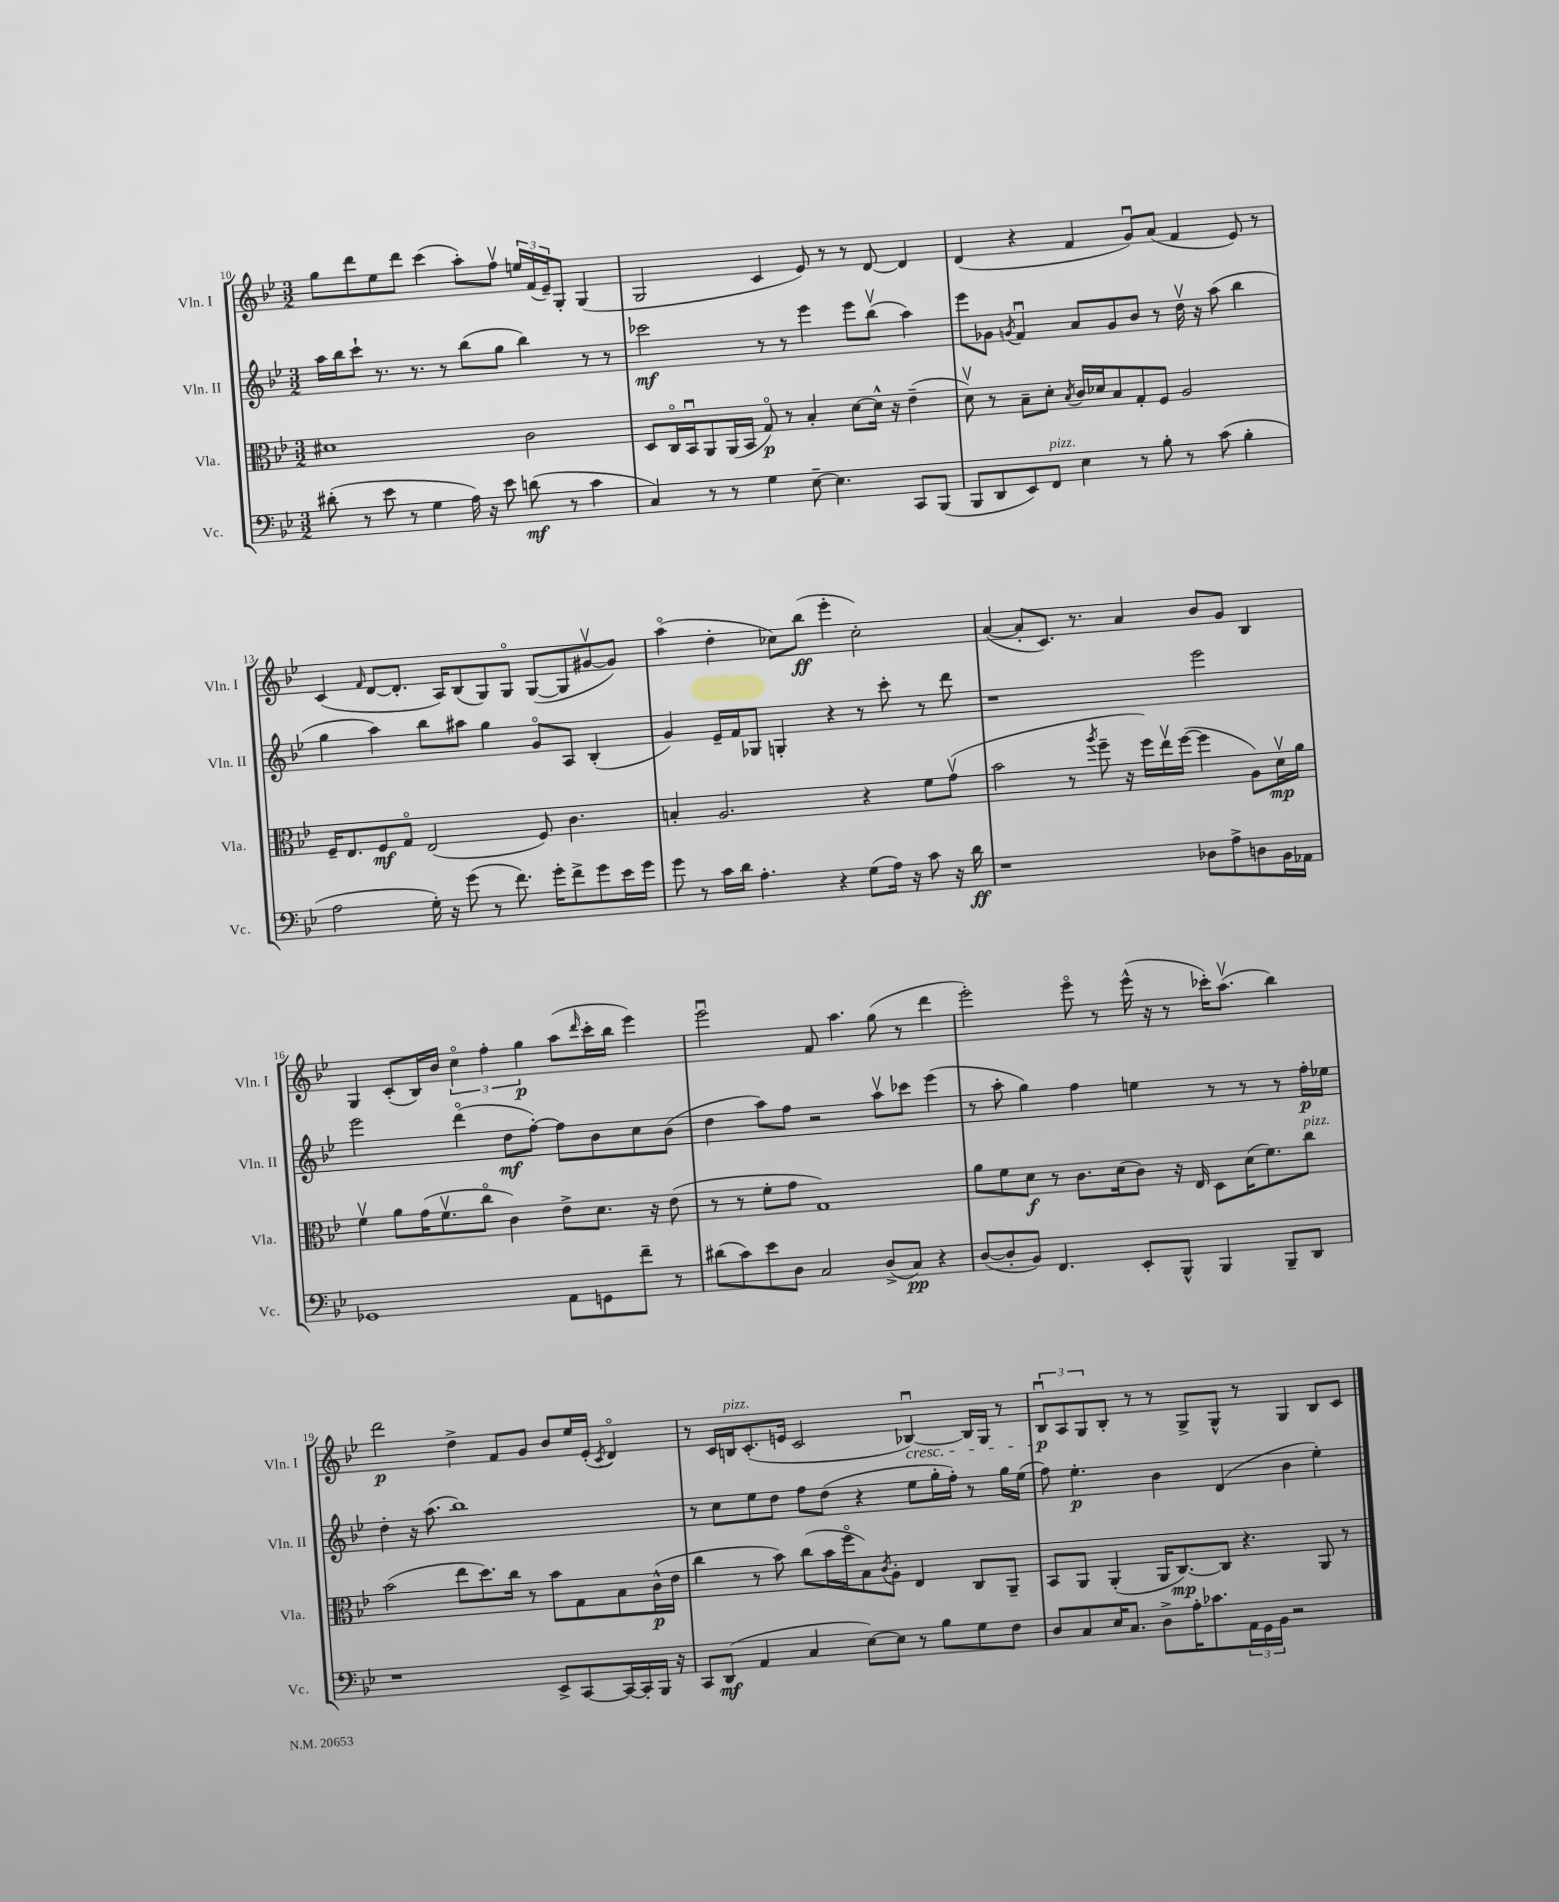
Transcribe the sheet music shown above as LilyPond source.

<<
\new StaffGroup <<
\new Staff = "s0" \with { instrumentName = "Vln. I" shortInstrumentName = "Vln. I" } {
    \clef treble \key bes \major \numericTimeSignature \time 3/2
    g''8 d'''8 ees''8 d'''8 c'''4( a''8-.) f''8\upbow \tuplet 3/2 { e''16 f'16( ees'16--) } g8-. g4( |
    g2 c'4 ees'8) r8 r8 d'8~ d'4 |
    d'4( r4 f'4 g'8\downbow) a'8( f'4 ees'8) r8 |
    c'4( \grace { f'16 } d'8~ d'8.-. a16) bes8( g8) g8\flageolet g8~( g8 gis'8~\upbow gis'8) |
    a''4\flageolet( d''4-. ces''8) bes''8\ff( ees'''4-. ces''2-.) |
    a'4~( a'8-. c'8.) r8. a'4 bes'8 g'8 bes4 |
    g4 c'8-.( bes16) bes'16 \tuplet 3/2 { c''4\flageolet f''4-. g''4\p } a''8( \grace { d'''16 } c'''16-. bes''16 ees'''4) |
    ees'''2\downbow f'8 a''4. g''8( r8 d'''4 |
    ees'''2-.) ees'''8\flageolet r8 ees'''16-^( r16 r8 ces'''16-.) a''8.\upbow( bes''4) |
    d'''2\p d''4-> f'8 g'8 bes'8 ees''16 ees'16-.( \acciaccatura { c'8 } d'4\flageolet) |
    r8 c'16 b16^\markup { \italic "pizz." } c'8.-.( e'16 c'2 bes4~\downbow\cresc) bes16 g16 r8 |
    \tuplet 3/2 { bes8\downbow\p\! a8 g8 } bes8-. r8 r8 g8-> g8-^ r8 g4 bes8 c'8 \bar "|." |
}
\new Staff = "s1" \with { instrumentName = "Vln. II" shortInstrumentName = "Vln. II" } {
    \clef treble \key bes \major \numericTimeSignature \time 3/2
    a''16 bes''16 c'''8-! r8. r8. r8 bes''8( g''8 bes''4) r8 r8 |
    ces'''2\mf r8 r8 ees'''4 ees'''8 bes''8\upbow( a''4) |
    ees'''8 ges'8 \acciaccatura { g'8 } f'4\downbow a'8 g'8 bes'8 r8 d''16\upbow r16 a''8( bes''4 |
    g''4 a''4) bes''8 ais''8 g''4 g'8\flageolet a8 bes4-.( |
    g'4) ees'16-- f'16 ges8 g4-. r4 r8 c'''8-. r8 d'''8 |
    r1 ees'''2 |
    ees'''2 d'''4\flageolet( d''8\mf f''8~-.) f''8 bes'8 c''8 bes'8( |
    d''4 a''8) f''8 r2 a''8\upbow ces'''8 ees'''4( |
    r8 a''8-. g''4) f''4 e''4 r8 r8 r8 f''16-.\p ees''16 |
    d''4-. r16 a''8.( bes''1) |
    r8 c''8 ees''8 d''8 f''8 d''8( r4 ees''8 g''16-. f''16-.) r8 g''16 ees''16( |
    f''8) ees''4.-.\p bes'4 d'4( bes'4 ees''4-.) \bar "|." |
}
\new Staff = "s2" \with { instrumentName = "Vla." shortInstrumentName = "Vla." } {
    \clef alto \key bes \major \numericTimeSignature \time 3/2
    dis'1 c'2 |
    d8 c16\flageolet bes,16\downbow a,8 a,16( bes,16 g8\flageolet\p) r8 bes4-. d'8~ d'16-^ r16 ees'4--( |
    d'8\upbow) r8 bes8-- d'8-. \acciaccatura { bes8 } c'16 des'16 bes8 g8-. f8 a2 |
    f16-- ees8. f8\mf g8\flageolet ees2( f8) c'4. |
    b4-. a2. r4 f'8 g'8\upbow( |
    bes'2 r8 \acciaccatura { a''8 } f''8-- r16 f''16) ees''16\upbow f''16~( f''4 a8) d'16\upbow\mp a'16 |
    f'4\upbow a'8 g'16( f'8.\upbow c''8\flageolet c'4) ees'8-> d'8. r16 ees'8( |
    r8 r8 f'8-. g'8 g1) |
    a'8 f'8 d'8\f r8 c'8. d'16( c'8) r16 ees16 d8 d'16( f'8.) c''8^\markup { \italic "pizz." } |
    bes'2( ees''8 d''8.) c''16 r8 bes'8 g8 bes8 c'16-^\p( ees'16 |
    c''4 r8 bes'8) c''8( bes'16 f''16\flageolet bes8) \acciaccatura { c'8 } a8-. ees4 c8 a,8-- |
    bes,8 a,8 a,4-.( a,16 c8.~\mp) c8 r4. a,8 r8 \bar "|." |
}
\new Staff = "s3" \with { instrumentName = "Vc." shortInstrumentName = "Vc." } {
    \clef bass \key bes \major \numericTimeSignature \time 3/2
    dis'8-.( r8 ees'8 r8 g4 a16) r16 ees'8 d'8\mf( r8 c'4 |
    c4) r8 r8 g4 ees8~-- ees4. c,8 bes,,8( |
    bes,,8 d,8 ees,8) f,8^\markup { \italic "pizz." } ees4 r8 bes8-. r8 c'8( bes4-. |
    a2 g16-.) r16 g'8( r8 f'8.) g'16-. f'8-> g'8 ees'16 g'16 |
    g'8 r8 c'16 d'16 a4.-. r4 g8( a16) r16 c'8 r16 d'16\ff |
    r1 des8 a8-> d8 bes,16 aes,16 |
    ges,1 a,8 g,8 f'8-- r8 |
    dis'8( c'8) ees'8 d8 c2 d8->( c8\pp) r4 |
    d8~( d8-. bes,8) f,4. ees,8-. bes,,8-^ bes,,4 bes,,8-- d,8 |
    r1 ees,8-> c,8~ c,16~ c,16-. bes,,16 r16 |
    c,8 d,8\mf( a,4 c4 ees8~) ees8 r8 bes8 g8 f8 |
    d8 c8 ees16 c8. d8-> a16-. ces'8. \tuplet 3/2 { a,16 g,16 bes,16 } r2 \bar "|." |
}
>>
>>
\layout { \context { \Score currentBarNumber = #10 } }
